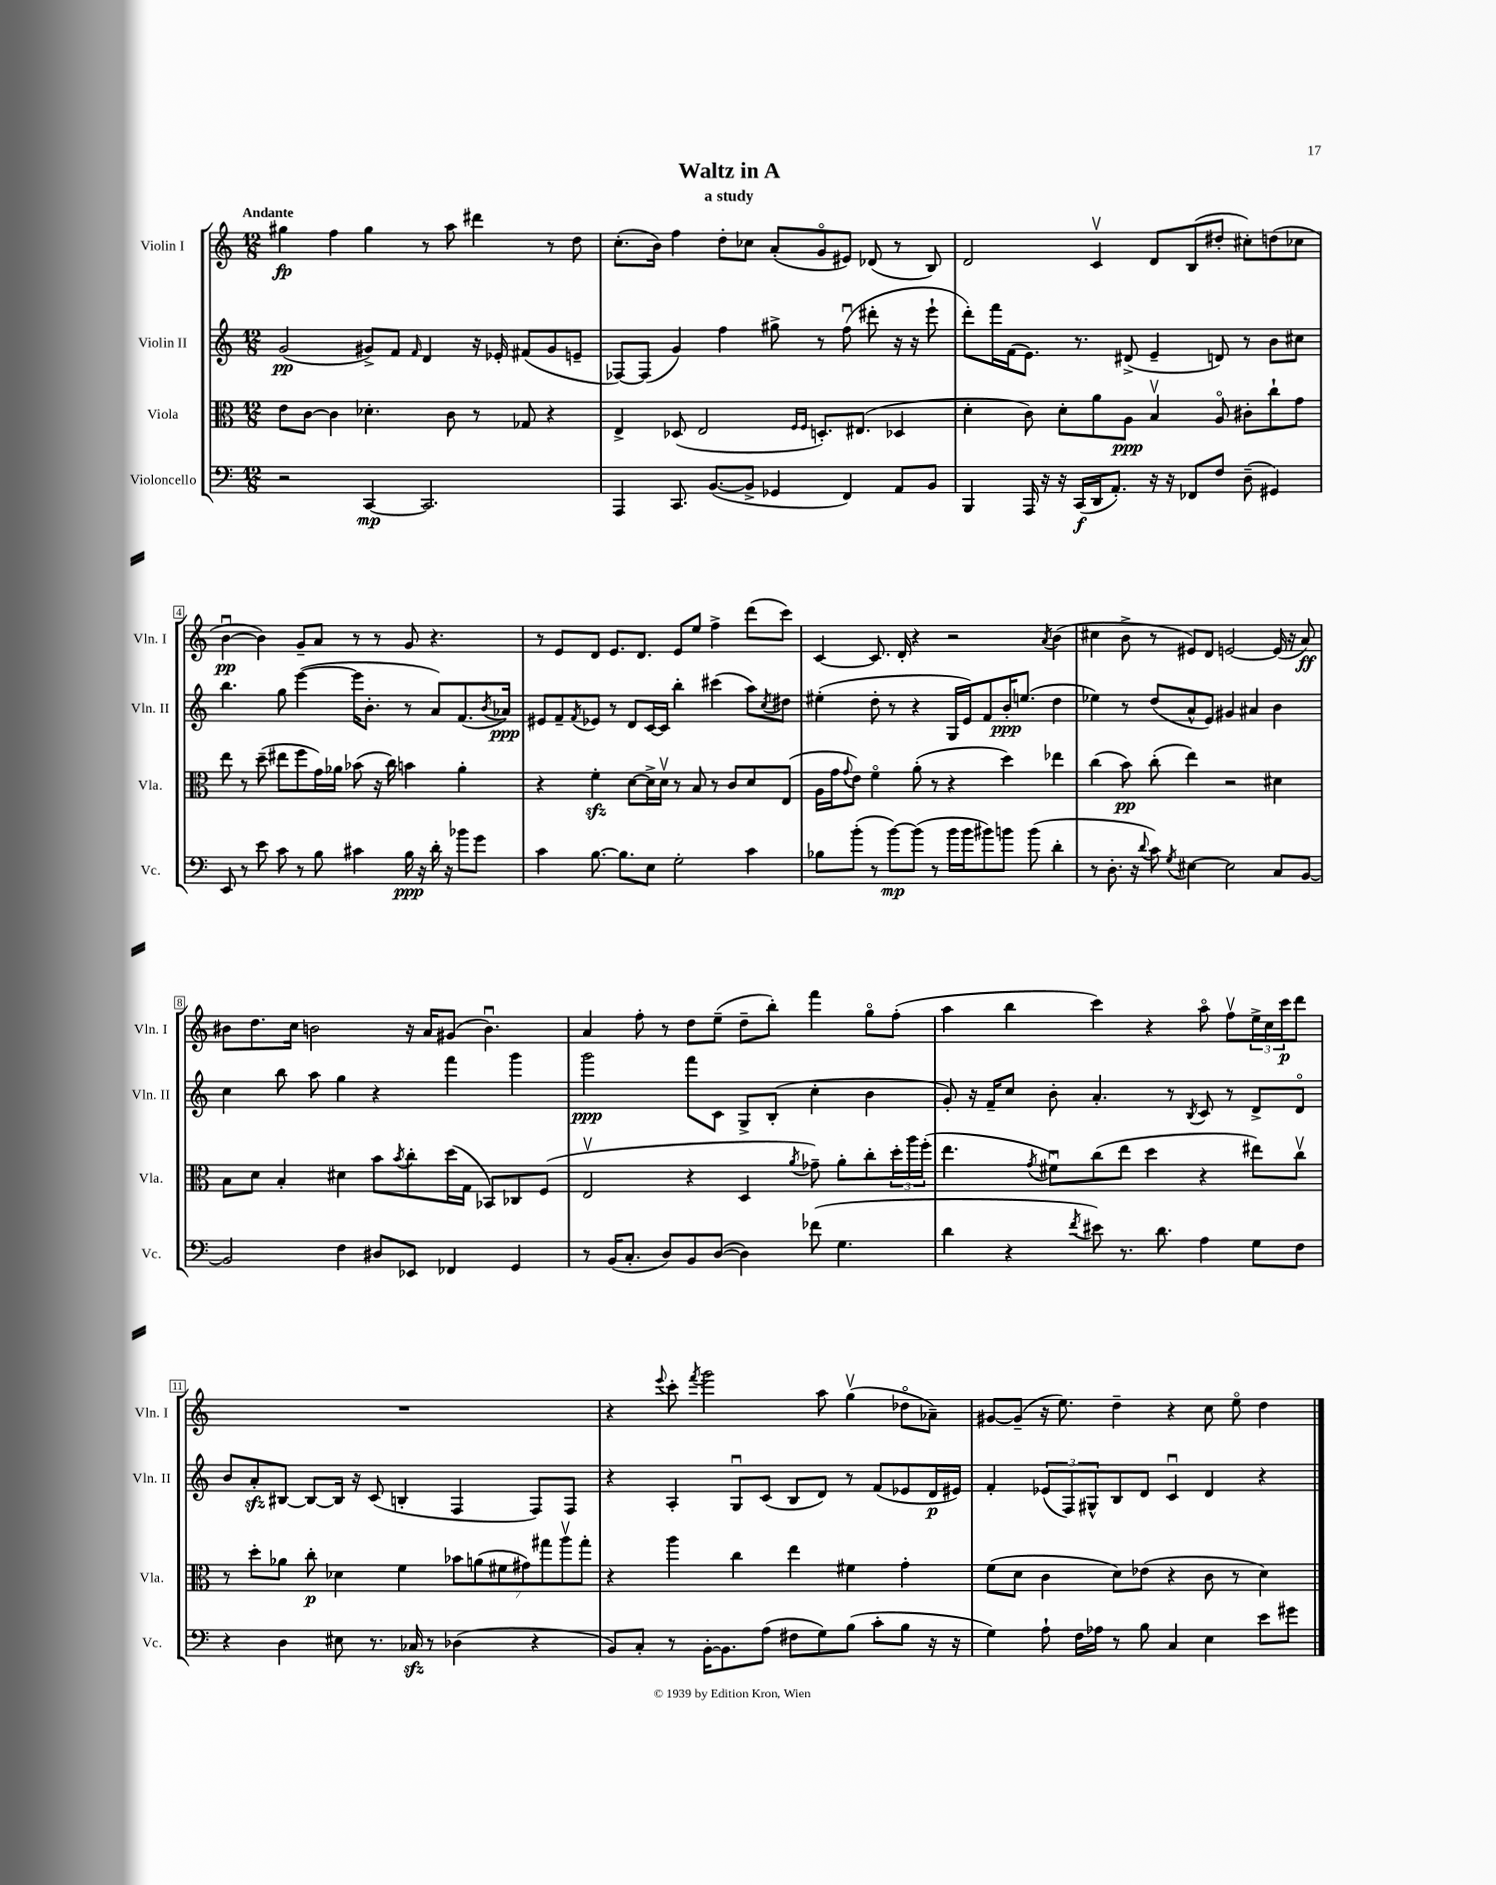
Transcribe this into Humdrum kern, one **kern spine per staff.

**kern	**kern	**kern	**kern
*staff4	*staff3	*staff2	*staff1
*clefF4	*clefC3	*clefG2	*clefG2
*k[]	*k[]	*k[]	*k[]
*M12/8	*M12/8	*M12/8	*M12/8
2r	8e\L	(2g/	4gg#\
.	[8c\J	.	.
.	4c\]	.	4ff\
[4CC/	4.d-'\	8g#^/L)	4gg#\
.	.	8f/J	.
.	.	16qqf/	.
2.CC/]	.	4d/	8r
.	8c\	.	8aa\
.	8r	16r	4ddd#\
.	.	16e-'/	.
.	8G-/	(8f#/L	.
.	4r	8g#/	8r
.	.	8e~/J	8dd\
=	=	=	=
4AAA/	4E^/	[8F-/L)	(8.cc'\L
.	.	(8F-/]J	.
.	.	.	16b\Jk)
8.CC/	(8D-/	4g/)	4ff\
.	2E/	.	.
([8.BB/L	.	.	.
.	.	4ff\	8dd'\L
8BB^/]J	.	.	8cc-\J
4GG-/	.	8gg#^\	(8a'/L
.	16qqF/LL	.	.
.	16qqF/JJ	.	.
.	8.D'/L)	8r	8go/
4FF/)	.	(8ffu\	8e#/J)
.	(8.E#/J	.	.
.	.	8ddd#'\	(8d-/
8AA/L	4D-/	16r	8r
.	.	16r	.
8BB/J	.	8eee`\	8B/)
=	=	=	=
4BBB/	4d'\	8ddd'\L)	2d/
.	.	16fff\L	.
.	.	(16f\J	.
16AAA/	8c\)	8.e\J)	.
16r	.	.	.
16r	8d'\L	.	.
(16CC/LL	.	8.r	.
16DD/J	8a\	.	4cv/
8.AA'/J)	.	.	.
.	8A\J	(8d#^/	.
16r	4Bv/	4e~/	8d/L
16r	.	.	.
8FF-/L	.	.	(8B/
8F/J	8Ao/	8d/)	8dd#'/J
(8D~\	8c#'\L	8r	8cc#'\L)
4GG#/)	8cc`\	8b\L	(8dd\
.	8g\J	8cc#\J	8cc-\J
=	=	=	=
8EE/	8ee\	4.bb\	[4bu\
8r	8r	.	.
8e\	(8dd~\	.	4b\])
8c\	8ee#\L	8gg\	.
8r	8ff\	([4eee\	8g~/L
8B\	16g\L)	.	8a/J
.	16a-\JJ	.	.
4c#\	(8b-\	16eee\]LK	8r
.	.	8.b'\J	.
.	16r	.	8r
.	16cc\)	.	.
16B\	4b\	8r	8g/
16r	.	.	.
16d'\	.	8a/L)	4.r
16r	.	.	.
8b-\L	4a-'\	(8.f/	.
8g\J	.	.	.
.	.	8qb/	.
.	.	16a-/Jk)	.
=	=	=	=
4c\	4r	8e#/L	8r
.	.	8f~/	8e/L
.	.	8qf/	.
[8.B\	4f'\	8e-/J	8d/J
.	.	8r	8.e/L
8.B\]L	.	.	.
.	[8d\L	8d/L	.
.	.	.	8.d/J
8E\J	16d^\]L	[16c/L	.
.	16dv\JJ	16c/]JJ	.
2G'\	8r	4bb'\	8e/L
.	8B/	.	8ee/J
.	8r	(4ccc#\	4ff^\
.	8c/L	.	.
4c\	8d/	8aa\L)	(8ddd\L
.	.	8qcc/	.
.	(8E/J	8dd#\J	8ccc\J)
=	=	=	=
8B-\L	16A\LL	(4ee#'\	[4c/
.	16g\J	.	.
.	8qqg/	.	.
(8b'\J	8e\J)	.	.
8r	4fo\	8dd'\	8.c/]
[8b\L)	.	8r	.
.	.	.	16d'/
(8b\]J	(8a'\	4r	4r
8r	8r	.	.
16b\LL	4r	16G/LL	2r
16b\J	.	16e/J)	.
8b#\)	.	8f/	.
8b\J	4dd\)	16b'/K	.
.	.	(8.ee/J	.
(8b\	.	.	.
.	.	.	8qa/
4d'\	4ee-\	4dd\	(4b\
=	=	=	=
8r	(4cc\	4ee-\)	4cc#\
8.D'\	.	.	.
.	8b\)	8r	8b^\
16r	.	.	.
8qqd/	.	.	.
8c\)	(8cc'\	(8dd/L	8r
8qG/	.	.	.
[4E#\	4ee\)	8a^^/	8e#/L)
.	.	8e/J)	8d/J
2E#\]	2r	4g#/	[2e/
.	.	4a#/	.
8C/L	4d#\	4b\	(16e/]
.	.	.	16r
[8BB/J	.	.	8a/)
=	=	=	=
2BB/]	8B\L	4cc\	8b#\L
.	8d\J	.	8.dd\
.	4B'/	8bb\	.
.	.	.	16cc\Jk
.	.	8aa\	2b\
4F\	4d#\	4gg\	.
8D#/L	8b\L	4r	.
.	8qb/	.	.
8EE-/J	8cc'\	.	16r
.	.	.	16a/LK
4FF-/	(16dd\L	4fff\	(8g#/J
.	16G\JJ	.	.
.	8BB-/L)	.	4.bu\)
4GG/	8C-/	4ggg\	.
.	(8F/J	.	.
=	=	=	=
8r	2Ev/	2ggg\	4a/
(16BB/LK	.	.	.
8.C'/J	.	.	.
.	.	.	8ff'\
8D/L)	.	.	8r
8BB/	4r	8fff\L	8dd\L
([8D/J	.	8c\J	(8ee~\J
4D\])	4D/	8G^/L	8dd~\L
.	.	(8B'/J	8bb'\J)
.	8qa/	.	.
(8f-\	8g-~\)	4cc'\	4fff\
4.G\	8a'\L	.	.
.	8cc'\	4b\	8ggo\L
.	24dd'\L	.	(8ff'\J
.	24aa\	.	.
.	(24ff'\JJ	.	.
=	=	=	=
4d\	4.ee\	8g'/)	4aa\
.	.	16r	.
.	.	16f~/LK	.
4r	.	8cc/J	4bb\
.	8qg/	.	.
.	8f#u\L)	8b'\	.
8qf/	.	.	.
8e#\)	(8cc\	4.a'/	4ccc\)
8.r	8ee\J	.	.
.	4dd\	.	4r
8.d\	.	.	.
.	.	8r	.
.	.	8qB/	.
4A\	4r	8c/	8aao\
.	.	8r	8ffv\L
8G\L	8ee#\L)	8d^/L	24ee^\L
.	.	.	24cc\
.	.	.	24ccc\J
8F\J	8ccv\J	8do/J	8ddd\J
=	=	=	=
4r	8r	8b/L	1.r
.	8dd'\L	8a'/	.
4D\	8a-\J	[8B#/J	.
.	8cc'\	8B#/_L	.
8E#\	4d-\	16B#/]Jk	.
.	.	16r	.
8.r	.	(8c/	.
.	4f\	4B'/	.
16C-/	.	.	.
8r	.	.	.
(4D-\	14b-\L	4F/	.
.	(14a\	.	.
.	14f#\	.	.
.	14g#\)	.	.
4r	.	8F/L)	.
.	14gg#\	.	.
.	14aav\	.	.
.	.	8F/J	.
.	14gg#'\J	.	.
=	=	=	=
8BB/L)	4r	4r	4r
8C'/J	.	.	.
.	.	.	8qqeee/
8r	4aa\	4A'/	8ccc'\
.	.	.	8qfff/
[16BB'\LK	.	.	2ggg\
8.BB\]	.	.	.
.	4cc\	8Gu/L	.
(8A\J	.	(8c/J	.
8F#\L	4ee\	8B/L	.
8G\)	.	8d/J)	8aa\
(8B\J	4f#\	8r	(4ggv\
8c'\L	.	(8f/L	.
8B\J	4g'\	8e-/	8dd-o\L
16r	.	16d/L	8a-~\J)
16r	.	16e#/JJ)	.
=	=	=	=
4G\)	(8f\L	4f'/	[8g#/L
.	8d\J	.	(8g#~/]J
8A`\	4c\	(12e-/L	16r
.	.	.	8.ee\)
.	.	12F/)	.
16F\LL	.	.	.
.	.	12G#^^/	.
16A-\JJ	.	.	.
8r	8d\L)	8B/	4dd~\
8B\	(8e-\J	8d/J	.
4C/	4r	4cu/	4r
4E\	8c\	4d/	8cc\
.	8r	.	8eeo\
8e\L	4d\)	4r	4dd\
8g#\J	.	.	.
==	==	==	==
*-	*-	*-	*-
